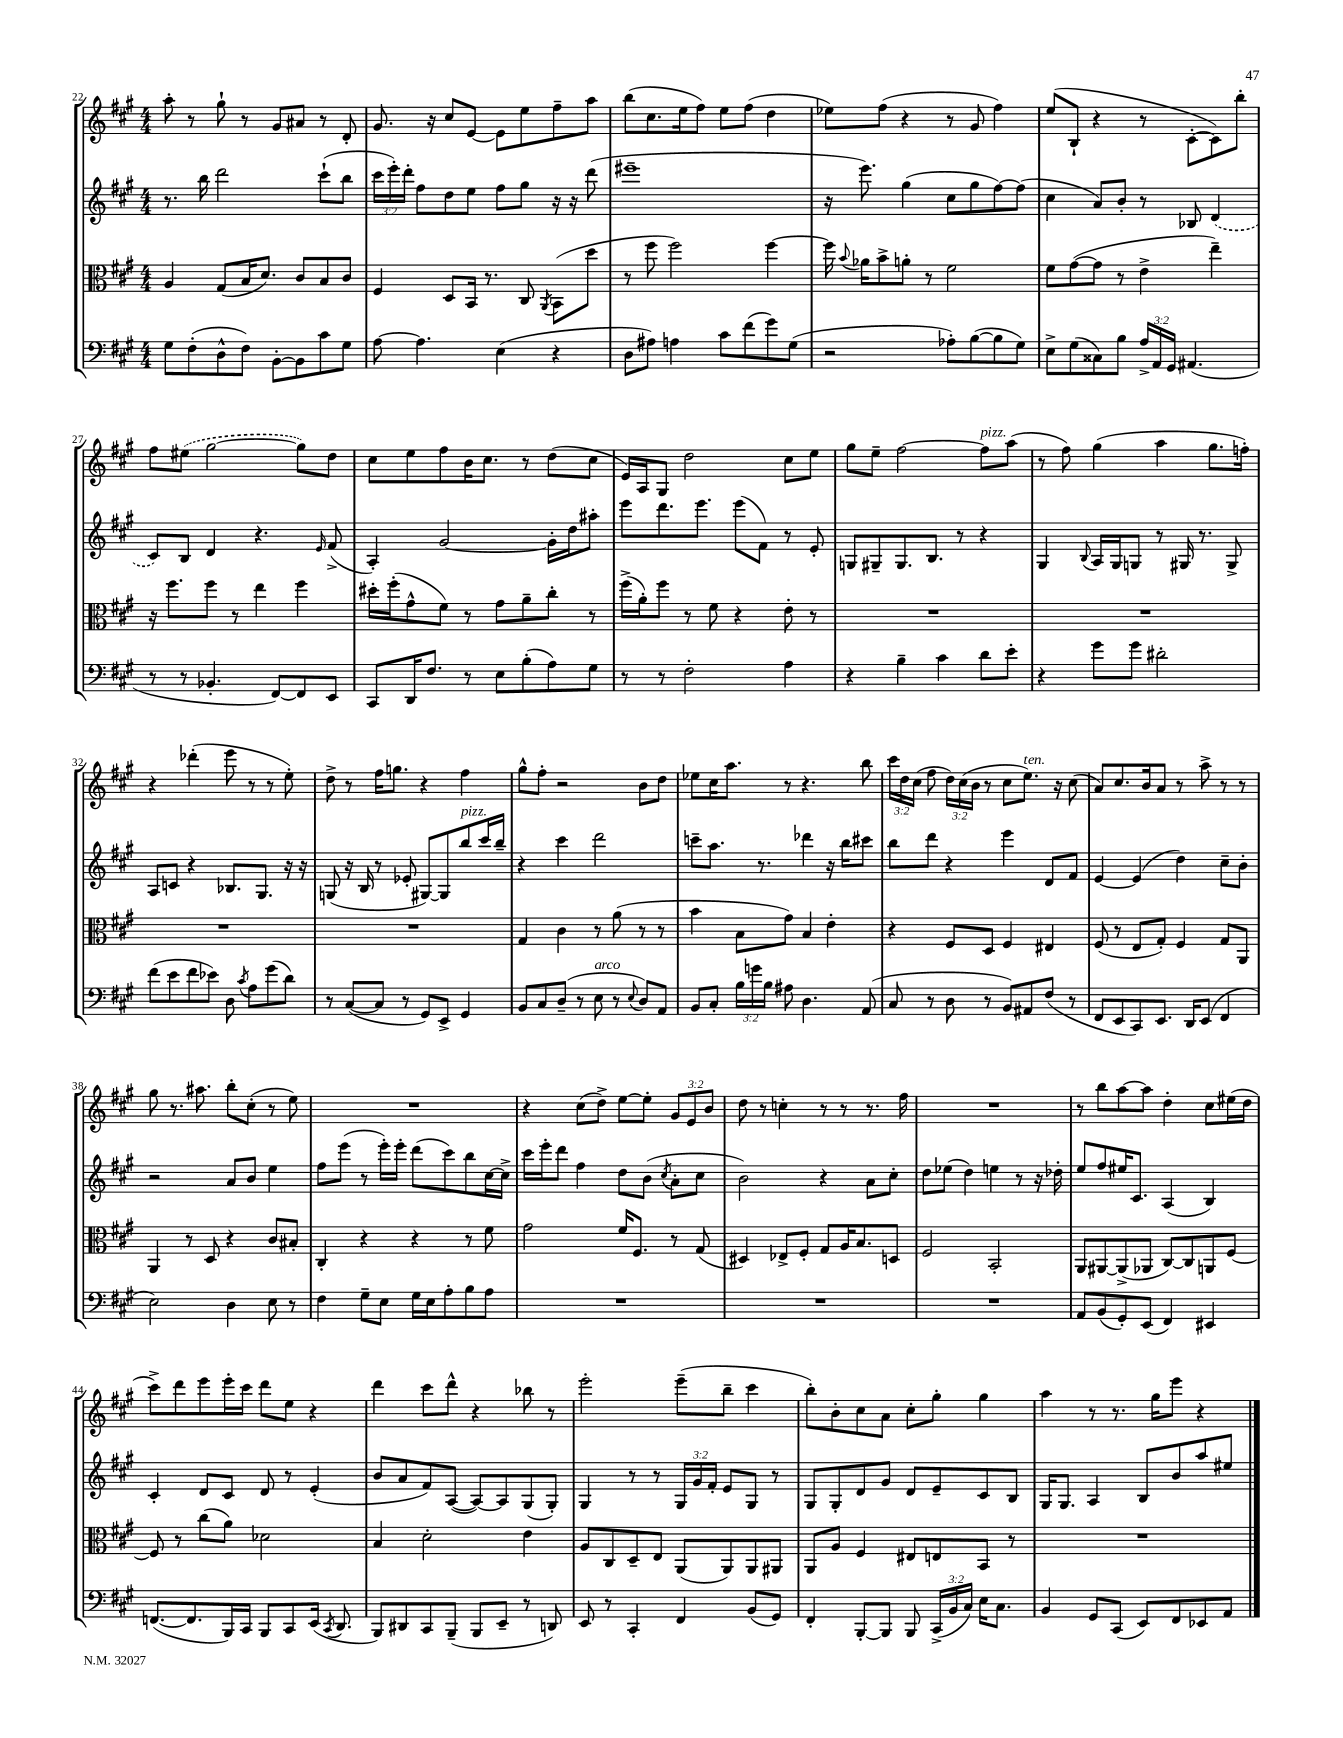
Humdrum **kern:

**kern	**kern	**kern	**kern
*part4	*part3	*part2	*part1
*staff4	*staff3	*staff2	*staff1
*clefF4	*clefC3	*clefG2	*clefG2
*k[f#c#g#]	*k[f#c#g#]	*k[f#c#g#]	*k[f#c#g#]
*M4/4	*M4/4	*M4/4	*M4/4
=22	=22	=22	=22
8G#\L	4A/	8.r	8aa'\
(8F#'\	.	.	8r
.	.	16bb\	.
8D^^\	(8G#/L	2ddd\	8gg#`\
8F#\J)	16B/K	.	8r
.	8.d/J)	.	.
[8BB'\L	.	.	8g#/L
8BB\]	8c#/L	.	8a#X/J
8c#\	8B/	(8ccc#`\L	8r
8G#\J	8c#/J	8bb\J	8d'/
=23	=23	=23	=23
[8A\	4F#/	24ccc#\LL	8.g#/
.	.	24eee'\)	.
.	.	24ddd'\JJ	.
4.A\]	.	8ff#\L	.
.	.	.	16r
.	8D/L	8dd\	8cc#/L
.	16BB/Jk	8ee\J	[8e/J
.	8.r	.	.
(4E\	.	8ff#\L	8e\L]
.	8C#/	8gg#\J	8ee\
.	8qAA/	.	.
4r	(8BB\L	16r	8ff#~\
.	.	16r	.
.	8dd\J	(8ddd\	8aa\J
=24	=24	=24	=24
8D\L	8r	1eee#X~	(8bb\L
8A#X\J)	8ff#\	.	8.cc#\
4An\	2ff#\)	.	.
.	.	.	16ee\k
.	.	.	8ff#\J)
8c#\L	.	.	8ee\L
(8f#\	.	.	(8ff#\J
8g#\)	[4ff#\	.	4dd\
(8G#\J	.	.	.
=25	=25	=25	=25
2r	16ff#\]	16r	8ee-X\L)
.	8qqb/	.	.
.	16a-X\KL	8.eee\)	.
.	8b^\	.	(8ff#\J
.	8an'\J	(4gg#\	4r
.	8r	.	.
8A-X'\L)	2f#\	8cc#\L	8r
([8B\	.	8gg#\	8g#/
8B\]	.	[8ff#\)	4ff#\)
8G#\J)	.	(8ff#\J]	.
=26	=26	=26	=26
8E^\L	8f#\L	4cc#\	(8ee/L
(8G#\	([8g#\	.	8B`/J
8C##X\)	8g#\J]	8a/L)	4r
8B\J	8r	8b'/J	.
24A^/LL	4e^\	8r	8r
24AA/	.	.	.
24GG#/JJ	.	.	.
(4.AA#X/	.	8B-X/	[8c#'\L
.	4ee~\)	(4d/	8c#\])
.	.	.	8bb'\J
!!LO:LB:g=z
=27	=27	=27	=27
8r	16r	8c#/L)	8ff#\L
.	8.ff#\L	.	.
8r	.	8B/J	(8ee#X\J
4.BB-X'/	8ff#\J	4d/	[2gg#\
.	8r	.	.
.	4ee\	4.r	.
[8FF#/L)	.	.	.
8FF#/]	4ff#\	.	8gg#\L])
.	.	16qqe/	.
8EE/J	.	(8f#^/	8dd\J
=28	=28	=28	=28
8CC#/L	16dd#X'\LL	4A'/)	8cc#\L
.	(16ff#'\J	.	.
16DD/K	8g#^^\	.	8ee\
8.F#/J	.	.	.
.	8f#\J)	[2g#/	8ff#\
8r	8r	.	16b\K
.	.	.	8.cc#\J
8E\L	8g#\L	.	.
(8B'\	8a~\	.	8r
8A\)	8cc#'\J	16g#'\LL]	(8dd\L
.	.	16dd\J	.
8G#\J	8r	8aa#X'\J	8cc#\J
=29	=29	=29	=29
8r	(16ff#^\LL	8eee\L	16e/LL)
.	16a'\J)	.	16A/J
8r	8ff#\J	8.ddd\	8G#/J
2F#'\	8r	.	2dd\
.	.	8.eee\J	.
.	8f#\	.	.
.	4r	(8eee\L	.
.	.	8f#\J)	.
4A\	8e'\	8r	8cc#\L
.	8r	8e'/	8ee\J
=30	=30	=30	=30
4r	1r	8Gn/L	8gg#\L
.	.	8G#X~/	8ee~\J
4B~\	.	8.G#/	[2ff#\
.	.	8.B/J	.
4c#\	.	.	.
.	.	8r	.
!	!	!	!LO:TX:a:i:t=pizz.
8d\L	.	4r	8ff#\L]
8e'\J	.	.	(8aa\J
=31	=31	=31	=31
4r	1r	4G#/	8r
.	.	.	8ff#\)
.	.	8qqB/	.
8g#\L	.	16A/LL	(4gg#\
.	.	16G#/J	.
8g#\J	.	8Gn/J	.
2d#X'\	.	8r	4aa\
.	.	16G#X/	.
.	.	8.r	.
.	.	.	8.gg#\L
.	.	8G#^/	.
.	.	.	16ffn'\Jk)
!!LO:LB:g=z
=32	=32	=32	=32
(8f#\L	1r	8A/L	4r
8e\	.	8cn/J	.
8f#\	.	4r	(4ddd-X'\
8e-X\J)	.	.	.
8D\	.	8.B-X/L	8eee\
8qc#/	.	.	.
8A\L	.	.	8r
.	.	8.G#/J	.
(8g#\	.	.	8r
8d\J)	.	16r	8ee'\)
.	.	16r	.
=33	=33	=33	=33
8r	1r	(8Gn/	8dd^\
([8C#/L	.	16r	8r
.	.	16B/	.
8C#/J]	.	8r	16ff#\KL
.	.	.	8.ggn\J
8r	.	8e-X'/	.
8GG#/L)	.	[8G#X/L)	4r
8EE^/J	.	8G#/]	.
!	!	!LO:TX:a:i:t=pizz.	!
4GG#/	.	8bb/	4ff#\
.	.	16ccc#/L	.
.	.	16bb~/JJ	.
=34	=34	=34	=34
8BB/L	4G#/	4r	8gg#^^\L
8C#/	.	.	8ff#'\J
(8D~/J	4c#\	4ccc#\	2r
8r	.	.	.
!LO:TX:a:i:t=arco	!	!	!
8E\	8r	2ddd\	.
8r	(8a\	.	.
8qqE/	.	.	.
8D/L)	8r	.	8b\L
8AA/J	8r	.	8dd\J
=35	=35	=35	=35
8BB/L	4b\	8cccn~\L	8ee-X\L
8C#'/J	.	8.aa\J	16cc#\K
.	.	.	8.aa\J
24B\LL	8B\L	.	.
24gn\	.	.	.
.	.	8.r	.
24B\JJ	.	.	.
8A#X\	8g#\J)	.	8r
4.D\	4B/	4ddd-X\	4.r
.	4e'\	16r	.
.	.	16bb\KL	.
(8AA/	.	8ccc#X\J	8bb\
=36	=36	=36	=36
8C#/	4r	8bb\L	24ccc#\LL
.	.	.	24dd\
.	.	.	(24cc#\JJ
8r	.	8ddd\J	8ff#\
8D\	8F#/L	4r	24dd\LL)
.	.	.	(24cc#\
.	.	.	24b\JJ
8r	8D/J	.	8r
8BB/L)	4F#/	4eee\	8cc#\L
!	!	!	!LO:TX:a:i:t=ten.
8AA#X/	.	.	8.ee\J)
(8F#/J	4E#X/	8d/L	.
.	.	.	16r
8r	.	8f#/J	(8cc#\
=37	=37	=37	=37
8FF#/L	(8F#/	[4e/	8a/L)
8EE/	8r	.	8.cc#/
8CC#/)	8E/L	(4e/]	.
.	.	.	16b/k
8.EE/J	8G#'/J)	.	8a/J
.	4F#/	4dd\)	8r
16DD/KL	.	.	.
(8EE/J	.	.	8aa^\
4FF#/	8G#/L	8cc#~\L	8r
.	8AA/J	8b'\J	8r
!!LO:LB:g=z
=38	=38	=38	=38
2E\)	4AA/	2r	8gg#\
.	.	.	8.r
.	8r	.	.
.	.	.	8.aa#X\
.	8D/	.	.
4D\	4r	8a/L	8bb'\L
.	.	8b/J	(8cc#'\J
8E\	8c#/L	4ee\	8r
8r	8B#X'/J	.	8ee\)
=39	=39	=39	=39
4F#\	4C#'/	8ff#\L	1r
.	.	(8eee\J	.
8G#~\L	4r	8r	.
8E\J	.	16eee'\LL)	.
.	.	16eee'\JJ	.
16G#\LL	4r	(8ddd\L	.
16E\J	.	.	.
8A'\	.	8ccc#\)	.
8B\	8r	8bb\	.
8A\J	8f#\	[16cc#\L	.
.	.	16cc#^\JJ]	.
=40	=40	=40	=40
1r	2g#\	16ccc#\LL	4r
.	.	16eee'\J	.
.	.	8ddd\J	.
.	.	4ff#\	(8cc#\L
.	.	.	8dd^\J)
.	16f#/KL	8dd\L	[8ee\L
.	8.F#/J	.	.
.	.	(8b\J	8ee'\J]
.	.	8qcc#/	.
.	8r	8a'\L	12g#/L
.	.	.	12e/
.	(8G#/	8cc#\J	.
.	.	.	12b/J
=41	=41	=41	=41
1r	4D#X/)	2b\)	8dd\
.	.	.	8r
.	8E-X^/L	.	4ccn'\
.	8F#'/J	.	.
.	8G#/L	4r	8r
.	16A/K	.	8r
.	8.B/	.	.
.	.	8a\L	8.r
.	8Dn/J	8cc#'\J	.
.	.	.	16ff#\
=42	=42	=42	=42
1r	2F#/	8dd\L	1r
.	.	(8ee-X\J	.
.	.	4dd\)	.
.	2BB'/	4een\	.
.	.	8r	.
.	.	16r	.
.	.	16dd-X'\	.
=43	=43	=43	=43
8AA/L	8AA/L	8ee/L	8r
(8BB/	[8AA#X/	8ff#/	8bb\L
8GG#'/)	(8AA#^/]	16ee#X/K	[8aa\
.	.	8.c#/J	.
(8EE/J	8AA-X/J	.	8aa\J]
4FF#/)	[8C#/L)	(4A/	4dd'\
.	8C#/]	.	.
4EE#X/	8AAn/	4B/)	8cc#\L
.	[8F#/J	.	(16ee#X\L
.	.	.	16dd\JJ
!!LO:LB:g=z
=44	=44	=44	=44
([8.FFn/L	8F#/]	4c#'/	8ccc#^\L)
.	8r	.	8ddd\
8.FF/]	.	.	.
.	(8cc#\L	8d/L	8eee\
16BBB/L)	8a\J)	8c#/J	16eee'\L
16CC#/JJ	.	.	16ccc#\JJ
8BBB/L	2d-X\	8d/	8ddd\L
8CC#/	.	8r	8ee\J
(16EE/Jk	.	(4e'/	4r
8qCC#/	.	.	.
8.DD/	.	.	.
=45	=45	=45	=45
8BBB/L)	4B/	8b/L	4ddd\
8DD#X/	.	8a/	.
8CC#/	2d'\	8f#/)	8ccc#\L
(8BBB~/J	.	([8A/J	8ddd^^\J
8BBB/L	.	8A/L_)	4r
8EE~/J	.	8A/]	.
8r	4e\	(8G#/	8bb-X\
8DDn/)	.	8G#'/J)	8r
=46	=46	=46	=46
8EE/	8A/L	4G#/	2eee'\
8r	8C#/	.	.
4CC#'/	8D~/	8r	.
.	8E/J	8r	.
4FF#/	(8AA/L	24G#/LL	(8eee~\L
.	.	24g#/	.
.	.	24f#'/JJ	.
.	8AA/)	8e/L	8bb~\J
(8BB/L	8AA/	8G#/J	4ccc#\
8GG#/J)	8AA#X/J	8r	.
=47	=47	=47	=47
4FF#'/	8AA/L	8G#/L	8bb'\L)
.	8A/J	8G#'/	8b'\
[8BBB'/L	4F#/	8d/	8cc#\
8BBB/J]	.	8g#/J	8a\J
8BBB/	8E#X/L	8d/L	8cc#'\L
(24CC#^/LL	8En/	8e~/	8gg#'\J
24BB/	.	.	.
24C#/JJ)	.	.	.
16E\KL	8BB/J	8c#/	4gg#\
8.C#\J	.	.	.
.	8r	8B/J	.
=48	=48	=48	=48
4BB/	1r	16G#/KL	4aa\
.	.	8.G#/J	.
8GG#/L	.	4A/	8r
(8CC#/J	.	.	8.r
8EE/L)	.	8B/L	.
.	.	.	16gg#\KL
8FF#/	.	8b/	8eee\J
8EE-X/	.	8aa/	4r
8AA/J	.	8ee#X/J	.
==	==	==	==
*-	*-	*-	*-
